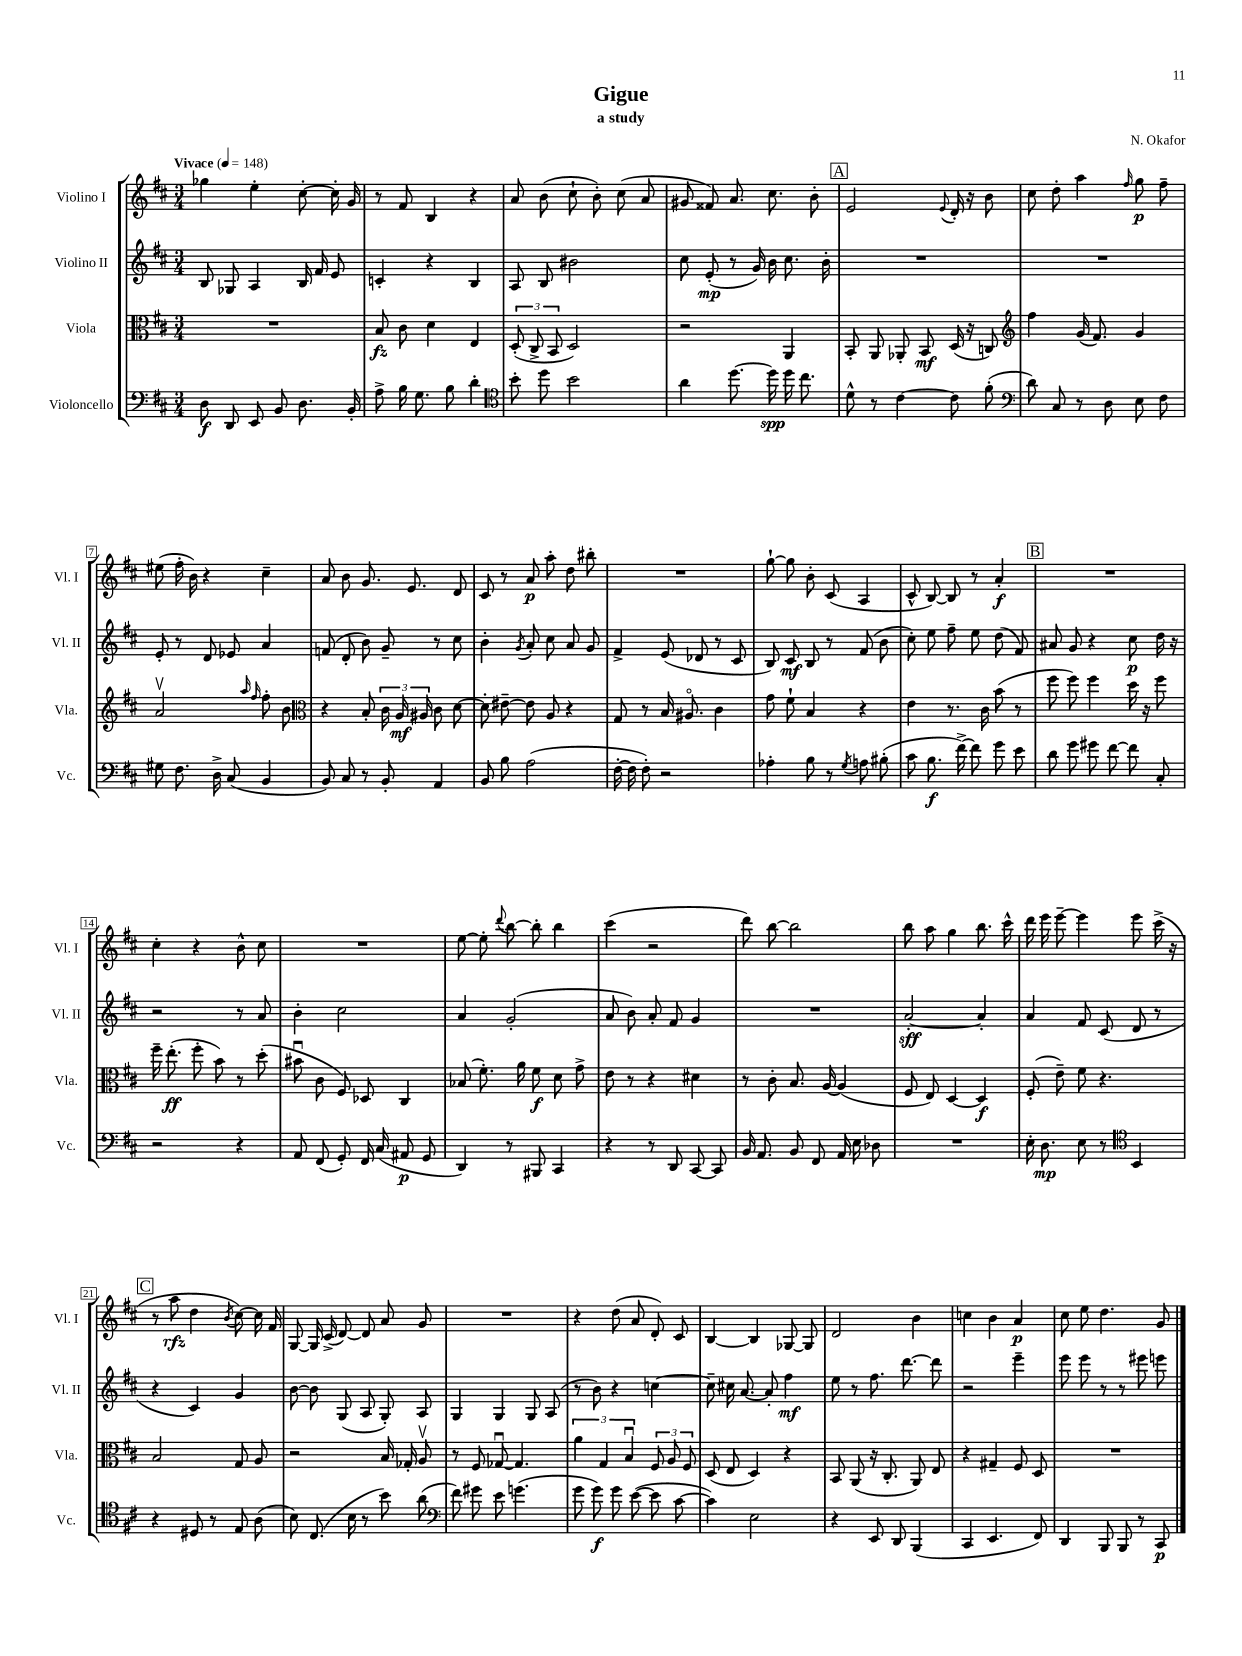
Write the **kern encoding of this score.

**kern	**kern	**kern	**kern
*staff4	*staff3	*staff2	*staff1
*clefF4	*clefC3	*clefG2	*clefG2
*k[f#c#]	*k[f#c#]	*k[f#c#]	*k[f#c#]
*M3/4	*M3/4	*M3/4	*M3/4
*MM148	*MM148	*MM148	*MM148
8D	2.r	8B	4gg-
8DD	.	8G-	.
8EE	.	4A	4ee'
8BB	.	.	.
8.D	.	16B	[8cc#'
.	.	16f#	.
.	.	8e	16cc#']
16BB'	.	.	16g
=	=	=	=
8A^	8B	4c'	8r
16B	8c#	.	8f#
8.G	.	.	.
.	4d	4r	4B
8B	.	.	.
4d'	4E	4B	4r
=	=	=	=
*clefC4	*	*	*
8b'	(12D'	8A	8a
.	12C#^	.	.
8dd	.	8B	(8b
.	12BB	.	.
2b	2D)	2b#	8cc#`
.	.	.	8b')
.	.	.	(8cc#
.	.	.	8a
=	=	=	=
4a	2r	8cc#	8g#
.	.	(8e'	8f##)
[8.dd	.	8r	8.a
.	.	16g)	.
16dd]	.	16b	8.cc#
16dd	4AA	8.cc#	.
8.cc#	.	.	.
.	.	.	8b'
.	.	16b'	.
=	=	=	=
8d^^	8BB'	2.r	2e
8r	8AA	.	.
[4c#	8AA-'	.	.
.	8BB	.	.
.	.	.	8qqe
8c#]	(16D	.	16d'
.	16r	.	16r
(8f#'	8C)	.	8b
=	=	=	=
*clefF4	*clefG2	*	*
8d)	4ff#	2.r	8cc#
8C#	.	.	8dd'
8r	(16g	.	4aa
.	8.f#)	.	.
8D	.	.	.
.	.	.	16qqff#
8E	4g	.	8gg
8F#	.	.	8ff#~
=	=	=	=
8G#	2av	8e'	(8ee#
8.F#	.	8r	16ff#'
.	.	.	16b)
.	.	8d	4r
16D^	.	.	.
(8C#	.	8e-	.
.	16qqaa	.	.
.	16qqff#	.	.
4BB	8ff#'	4a	4cc#~
.	8b	.	.
=	=	=	=
*	*clefC3	*	*
8BB)	4r	(8f	8a
8C#	.	8d'	8b
8r	8B'	8b)	8.g
8BB'	24c#	8g~	.
.	24A	.	.
.	.	.	8.e
.	24A#	.	.
4AA	8c#	8r	.
.	[8d	8cc#	8d
=	=	=	=
8BB	8d']	4b'	8c#
8B	[8e#~	.	8r
.	.	8qg	.
(2A	8e#]	8a'	8a
.	8A	8cc#	8aa'
.	4r	8a	8dd
.	.	8g	8bb#'
=	=	=	=
[16F#'	8G	4f#^	2.r
16F#]	.	.	.
8F#')	8r	.	.
2r	16B	(8e	.
.	8.A#o	.	.
.	.	8d-	.
.	4c#	8r	.
.	.	8c#	.
=	=	=	=
4A-'	8g	8B)	[8gg`
.	8f#`	8c#	8gg]
8B	4B	8B	8b'
8r	.	8r	(8c#
8qG	.	.	.
8A	4r	(8f#	4A
(8B#'	.	8b	.
=	=	=	=
8c#	4e	8cc#')	8c#^^
8.B	.	8ee	[8B)
.	8.r	8ff#~	8B]
[16f#^)	.	.	.
8f#]	.	8ee	8r
.	16c#	.	.
8g	(8b	(8dd	4a'
8e	8r	8f#)	.
=	=	=	=
8d	8ff#	8a#	2.r
8g	8ff#)	8g	.
8g#	4ff#	4r	.
[8f#	.	.	.
8f#]	16dd	8cc#	.
.	16r	.	.
8C#'	8ff#	16dd	.
.	.	16r	.
=	=	=	=
2r	16ff#~	2r	4cc#'
.	(8.ee'	.	.
.	8ff#'	.	4r
.	8b)	.	.
4r	8r	8r	8b^^
.	(8dd'	8a	8cc#
=	=	=	=
8AA	8b#u	4b'	2.r
(8FF#	8c#	.	.
8GG')	8F#)	2cc#	.
16FF#	8D-	.	.
(16C#	.	.	.
8AA#	4C#	.	.
8GG	.	.	.
=	=	=	=
4DD)	(8B-	4a	[8ee
.	8.f#')	.	8ee']
.	.	.	8qqddd
8r	.	(2g'	[8bb
.	16a	.	.
8BBB#	8f#	.	8bb']
4CC#	8d	.	4bb
.	8g^	.	.
=	=	=	=
4r	8e	8a	(4ccc#
.	8r	8b)	.
8r	4r	8a'	2r
8DD	.	8f#	.
[8CC#	4d#	4g	.
8CC#]	.	.	.
=	=	=	=
16BB	8r	2.r	8ddd)
8.AA	.	.	.
.	8c#'	.	[8bb
8BB	8.B	.	2bb]
8FF#	.	.	.
.	[16A	.	.
16AA	(4A]	.	.
16E	.	.	.
8D-	.	.	.
=	=	=	=
2.r	8F#	[2a'	8bb
.	8E)	.	8aa
.	[4D	.	4gg
.	4D]	4a']	8.bb
.	.	.	16ccc#^^
=	=	=	=
16E'	(8F#'	4a	16ddd
8.D	.	.	16eee
.	8e~)	.	[8eee~
8E	8f#	8f#	4eee]
8r	4.r	(8c#	.
*clefC4	*	*	*
4BB	.	8d	8eee
.	.	8r	(16ccc#^
.	.	.	16r
=	=	=	=
4r	2B	4r	8r
.	.	.	8aa
8D#	.	4c#)	4dd
8r	.	.	.
.	.	.	8qb
8E	8G	4g	[8cc#)
(8A	8A	.	16cc#]
.	.	.	16f#
=	=	=	=
8B)	2r	[8b	[8G
(8.C#	.	8b]	16G]
.	.	.	(16c#^
.	.	(8G	[8d)
16B	.	.	.
8r	.	8A	8d]
8b)	16B	8G')	8a
.	16G-'	.	.
(8a	8Av	8A	8g
=	=	=	=
*clefF4	*	*	*
8f#)	8r	4G	2.r
8g#	8F#	.	.
8e	[8G-u	4G	.
(4.g	4.G-]	.	.
.	.	8G	.
.	.	(8A	.
=	=	=	=
8g	6a	8r	4r
8g)	.	8b)	.
.	6G	.	.
8g	.	4r	(8dd
.	6Bu	.	.
([8e	.	.	8a
8e]	12F#	[4cc	8d')
.	12A	.	.
[8c#	.	.	8c#
.	12F#	.	.
=	=	=	=
4c#])	(8D	8cc~]	[4B
.	8E	16cc#	.
.	.	[8.a	.
2E	4D)	.	4B]
.	.	8a']	.
.	4r	4ff#	[8G-
.	.	.	8G-]
=	=	=	=
4r	8BB	8ee	2d
.	(8AA	8r	.
8EE	16r	8.ff#	.
.	8.C#'	.	.
8DD	.	.	.
.	.	[8.ddd	.
(4BBB	8AA)	.	4b
.	8E	8ddd]	.
=	=	=	=
4CC#	4r	2r	4cc
4.EE	4G#~	.	4b
.	8F#	4eee~	4a
8FF#)	8D	.	.
=	=	=	=
4DD	2.r	8eee	8cc#
.	.	8eee	8ee
8BBB	.	8r	4.dd
8BBB	.	8r	.
8r	.	8eee#	.
8CC#	.	8eee	8g
==	==	==	==
*-	*-	*-	*-
